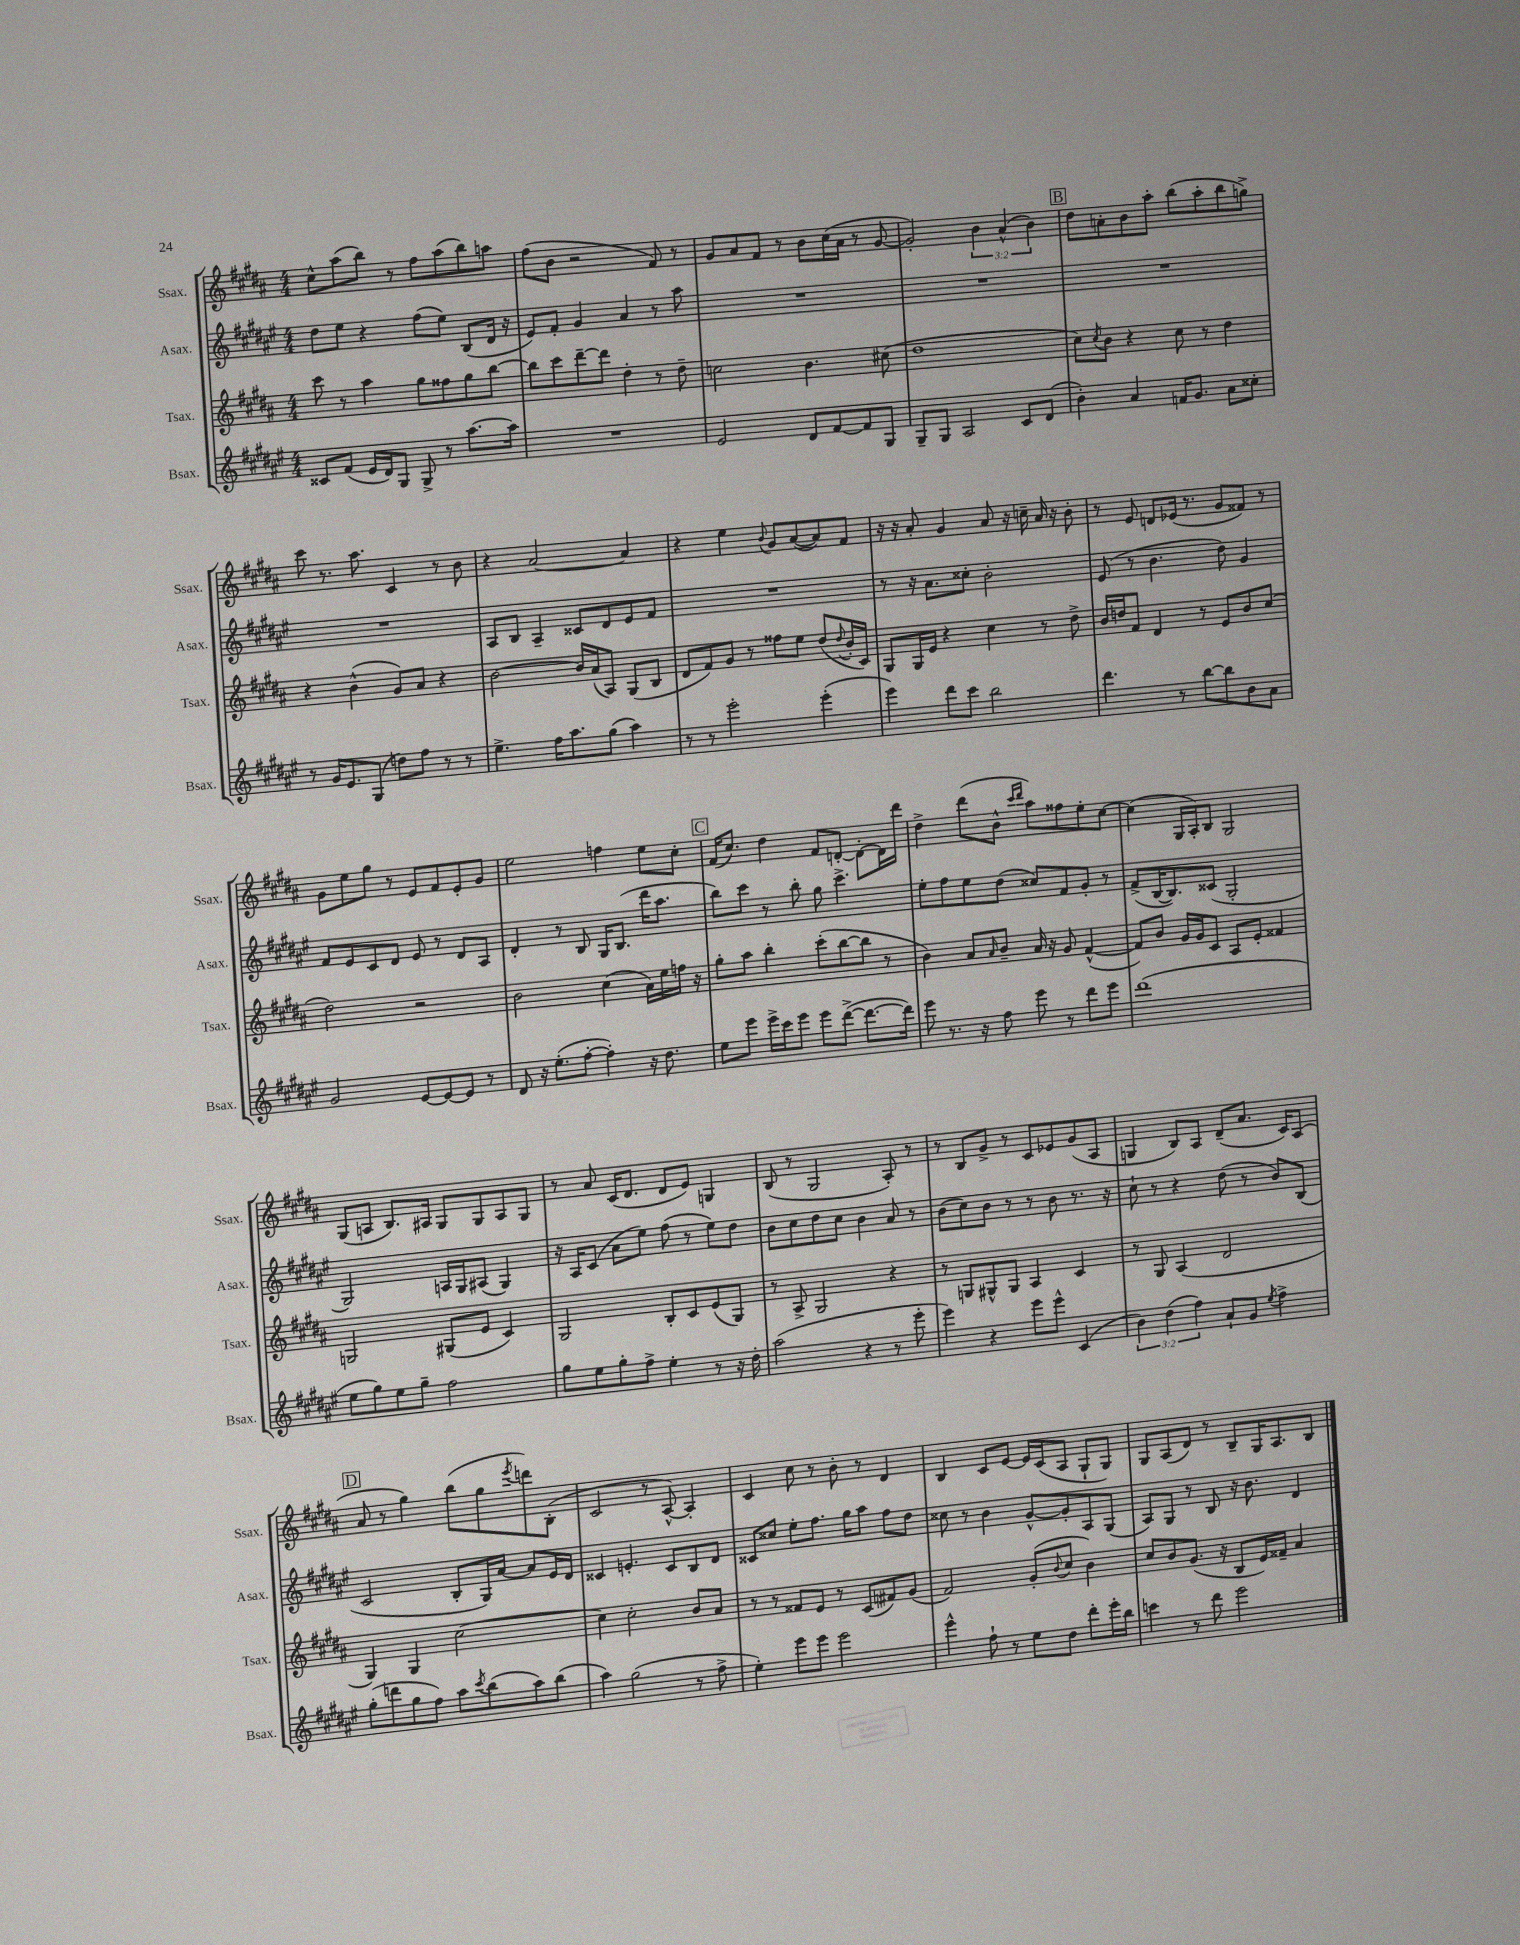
<<
\new StaffGroup <<
\new Staff = "s0" \with { instrumentName = "Ssax." shortInstrumentName = "Ssax." } {
    \clef treble \key b \major \numericTimeSignature \time 4/4 \override Staff.TupletNumber.text = #tuplet-number::calc-fraction-text
    cis''8-^ ais''8( b''8) r8 fis''8 ais''8( b''8) a''8 |
    fis''8( b'8 r2 fis'8) r8 |
    gis'8 ais'8 fis'8 r8 b'8 cis''16( ais'16 r8 gis'8~ |
    gis'2-.) \tuplet 3/2 { b'4 ais'4-^( b'4) } |
    \mark \markup { \box "B" } dis''8 a'8-. b'8 ais''8-. b''8( ais''8-. b''8 g''8->) |
    cis'''8 r8. ais''8. cis'4 r8 b'8 |
    r4 ais'2~ ais'4 |
    r4 e''4 \appoggiatura { b'8 } gis'8 ais'8~( ais'8) fis'8 |
    r16 r16 ais'8-. gis'4 ais'8 r16 c''16-- ais'16 r16 b'8-. |
    r8 e'8 d'8 ees'16( r8. gis'8 fisis'8) r8 |
    gis'8 e''8 gis''8 r8 e'8 fis'8 e'8-. gis'8 |
    e''2 f''4 e''8 cis''8-. |
    \mark \markup { \box "C" } fis'16( cis''8.) dis''4 fis'8 d'8~-. d'8~-. d'16 dis'''16 |
    dis''4-> dis'''8( b'8-^ \grace { cis'''16 dis'''16 } ais''8) fisis''8 e''8-. cis''8~ |
    cis''4( gis16 ais16-.) b8 gis2 |
    gis8( a8 b8.) ais16 gis8 gis8 ais8 gis8 |
    r8 ais'8 cis'16( dis'8. dis'8 e'8) g4 |
    b8( r8 gis2 ais8-.) r8 |
    r8 b8 gis'8-> r8 cis'8 ees'8 gis'8( ais8 |
    g4 b8) ais8 dis'8--( ais'8. cis'16) ais8( |
    \mark \markup { \box "D" } ais'8 r8 gis''4) b''8( gis''8 \acciaccatura { e'''8 } d'''8) b8-.( |
    cis'2 r8 ais8~-^) ais4-. |
    cis'4 cis''8 r8 b'8-. r8 dis'4 |
    b4 cis'8 e'8~ e'16 cis'16( ais8 gis8-! gis8) |
    gis8 ais8( dis'8) r8 b8-- gis16 ais8. b8 \bar "|." |
}
\new Staff = "s1" \with { instrumentName = "Asax." shortInstrumentName = "Asax." } {
    \clef treble \key fis \major \numericTimeSignature \time 4/4
    dis''8 eis''8 r4 fis''8( eis''8) b8( dis'16 r16 |
    eis'8) fis'8-. gis'4 ais'4 r8 ais''8 |
    R1 |
    R1 |
    \mark \markup { \box "B" } R1 |
    R1 |
    ais8 b8 ais4-- cisis'8 dis'8 eis'8 fis'8 |
    R1 |
    r8 r16 ais'8. cisis''8-. b'2-. |
    eis'8( r8 b'4. dis''8) gis'4 |
    fis'8 eis'8 cis'8 dis'8 eis'8 r8 dis'8 ais8 |
    dis'4-. r8 b8 gis16 b8.( dis'''16 ais''8. |
    \mark \markup { \box "C" } b''8) cis'''8 r8 b''8-. gis''8 cis'''4.-> |
    eis''8-. fis''8 eis''8 dis''8( cisis''8) fis'8 gis'8-. r8 |
    fis'8->( b16~ b8.) cisis'8( gis2-. |
    gis2) a16 gis16 ais8( gis4) |
    r16 ais16 cis'8( ais'8 eis''8) fis''8( r8 eis''8) dis''8 |
    b'8 cis''8 dis''8 cis''8 b'4 ais'8 r8 |
    b'8( cis''8) b'8 r8 r8 b'8 r8. r16 |
    cis''8-! r8 r4 dis''8( r8 b'8) b8( |
    \mark \markup { \box "D" } cis'2 b8-. gis16) ais'16~ ais'8 eis'16 dis'16 |
    cisis'4 e'4.-. cisis'8 b8 dis'8 |
    cisis'8 cisis''8 eis''8-. fis''8. gis''16 ais''8 fis''8 dis''8 |
    cisis''8 r8 b'4 gis'8~-^ gis'8-. ais8 gis8( |
    ais8) gis8 r8 b8 r16 b'8. dis'4 \bar "|." |
}
\new Staff = "s2" \with { instrumentName = "Tsax." shortInstrumentName = "Tsax." } {
    \clef treble \key b \major \numericTimeSignature \time 4/4
    cis'''8 r8 ais''4 gis''8 fisis''8 gis''8 b''8~ |
    b''8 cis'''8 dis'''8~-- dis'''8 dis''4-. r8 dis''8-- |
    c''2 b'4. cis''8( |
    dis''1 |
    \mark \markup { \box "B" } cis''8) \acciaccatura { cis''8 } b'8 r4 cis''8 r8 dis''4 |
    r4 b'4-^( gis'8) ais'8 r4 |
    b'2~ b'16 ais'16( ais8) gis8( b8 |
    dis'8 fis'8) gis'8 r8 fisis''8 e''8 dis''8( \appoggiatura { dis''8 } b'16-. cis'16) |
    gis8 gis16 e'16 r4 cis''4 r8 dis''8-> |
    b'16 d''16 fis'8 dis'4 r8 e'8 b'8 cis''8( |
    dis''2) r2 |
    b'2 cis''4( ais'16) e''16 f''16 r16 |
    \mark \markup { \box "C" } gis''8-. ais''8 b''4-. cis'''8-.( b''8~ b''8 r8 |
    b'4) ais'8 \grace { ais'16 } b'8-- ais'16 r16 gis'8 fis'4~-^( |
    fis'8) b'8 gis'16 gis'16 cis'8 ais8 e'8-. fisis'4 |
    g2 gis8( e'8 cis'4) |
    gis2 b8-. cis'8 e'8( gis8) |
    r8 ais8-> gis2 r4 |
    r8 g8 gis8-^ gis8 ais4 cis'4 |
    r8 gis8 ais4( dis'2 |
    \mark \markup { \box "D" } gis4) gis4 cis''2~ |
    cis''4 cis''2-. b'8 ais'8 |
    r8 r8 fisis'8 e'8 r8 cis'8( fis'8) gis'8( |
    fis'2) gis'8-.( \appoggiatura { b'8 } cis''8 b'4) |
    cis''8 b'8 gis'8.( r16 b8 e'16) fisis'16-- ais'4 \bar "|." |
}
\new Staff = "s3" \with { instrumentName = "Bsax." shortInstrumentName = "Bsax." } {
    \clef treble \key fis \major \numericTimeSignature \time 4/4 \override Staff.TupletNumber.text = #tuplet-number::calc-fraction-text
    cisis'8 fis'8( eis'16 dis'16) gis8 gis8-> r8 ais''8.~ ais''16 |
    R1 |
    eis'2 dis'8 fis'8~ fis'8 gis8 |
    gis8-- gis8 ais2 cis'8 dis'8( |
    \mark \markup { \box "B" } b'4-.) ais'4 f'16 gis'8. ais'8 cisis''8-. |
    r8 gis'16 eis'8. gis8( d''8) fis''8 r8 r8 |
    eis''4.-> fis''16 ais''8. gis''8( ais''4) |
    r8 r8 eis'''2-. eis'''4-.( |
    eis'''4) dis'''8 cis'''8 b''2 |
    dis'''4. r8 b''8~ b''8 b'8 ais'8 |
    gis'2 eis'8~ eis'8~ eis'8 r8 |
    dis'8 r16 eis''8.-.( fis''8~-. fis''4-.) r16 dis''8. |
    \mark \markup { \box "C" } eis''8 eis'''8 eis'''16-> cis'''16 eis'''8 eis'''8 dis'''8~->( dis'''8.~ dis'''16) |
    eis'''8 r8. r16 fis''8 eis'''8 r8 dis'''8 eis'''8 |
    dis'''1( |
    eis''8 gis''8) eis''8 gis''8-- fis''2 |
    gis''8 eis''8 gis''8-. fis''8-> eis''4-. r8 r16 dis''16-. |
    ais''2( r4 r8 eis'''8-. |
    eis'''4) r4 eis'''8 eis'''8-^ cis'4( |
    \tuplet 3/2 { b'4) dis''4( fis''4) } ais'8-! gis'8 \acciaccatura { eis''8 } fis''4-> |
    \mark \markup { \box "D" } gis''8-.( d'''8 gis''8 fis''8) ais''8 \acciaccatura { cis'''8 } b''8( ais''8) b''8( |
    ais''4) gis''2( r8 fis''8-> |
    eis''4-.) eis'''8 eis'''8 eis'''2 |
    eis'''4-^ fis''8-! r8 eis''8 dis''8 dis'''8-. eis'''16-. b''16 |
    c'''4 r8 dis'''8 eis'''2 \bar "|." |
}
>>
>>
\layout { \context { \Score \remove "Bar_number_engraver" } }
